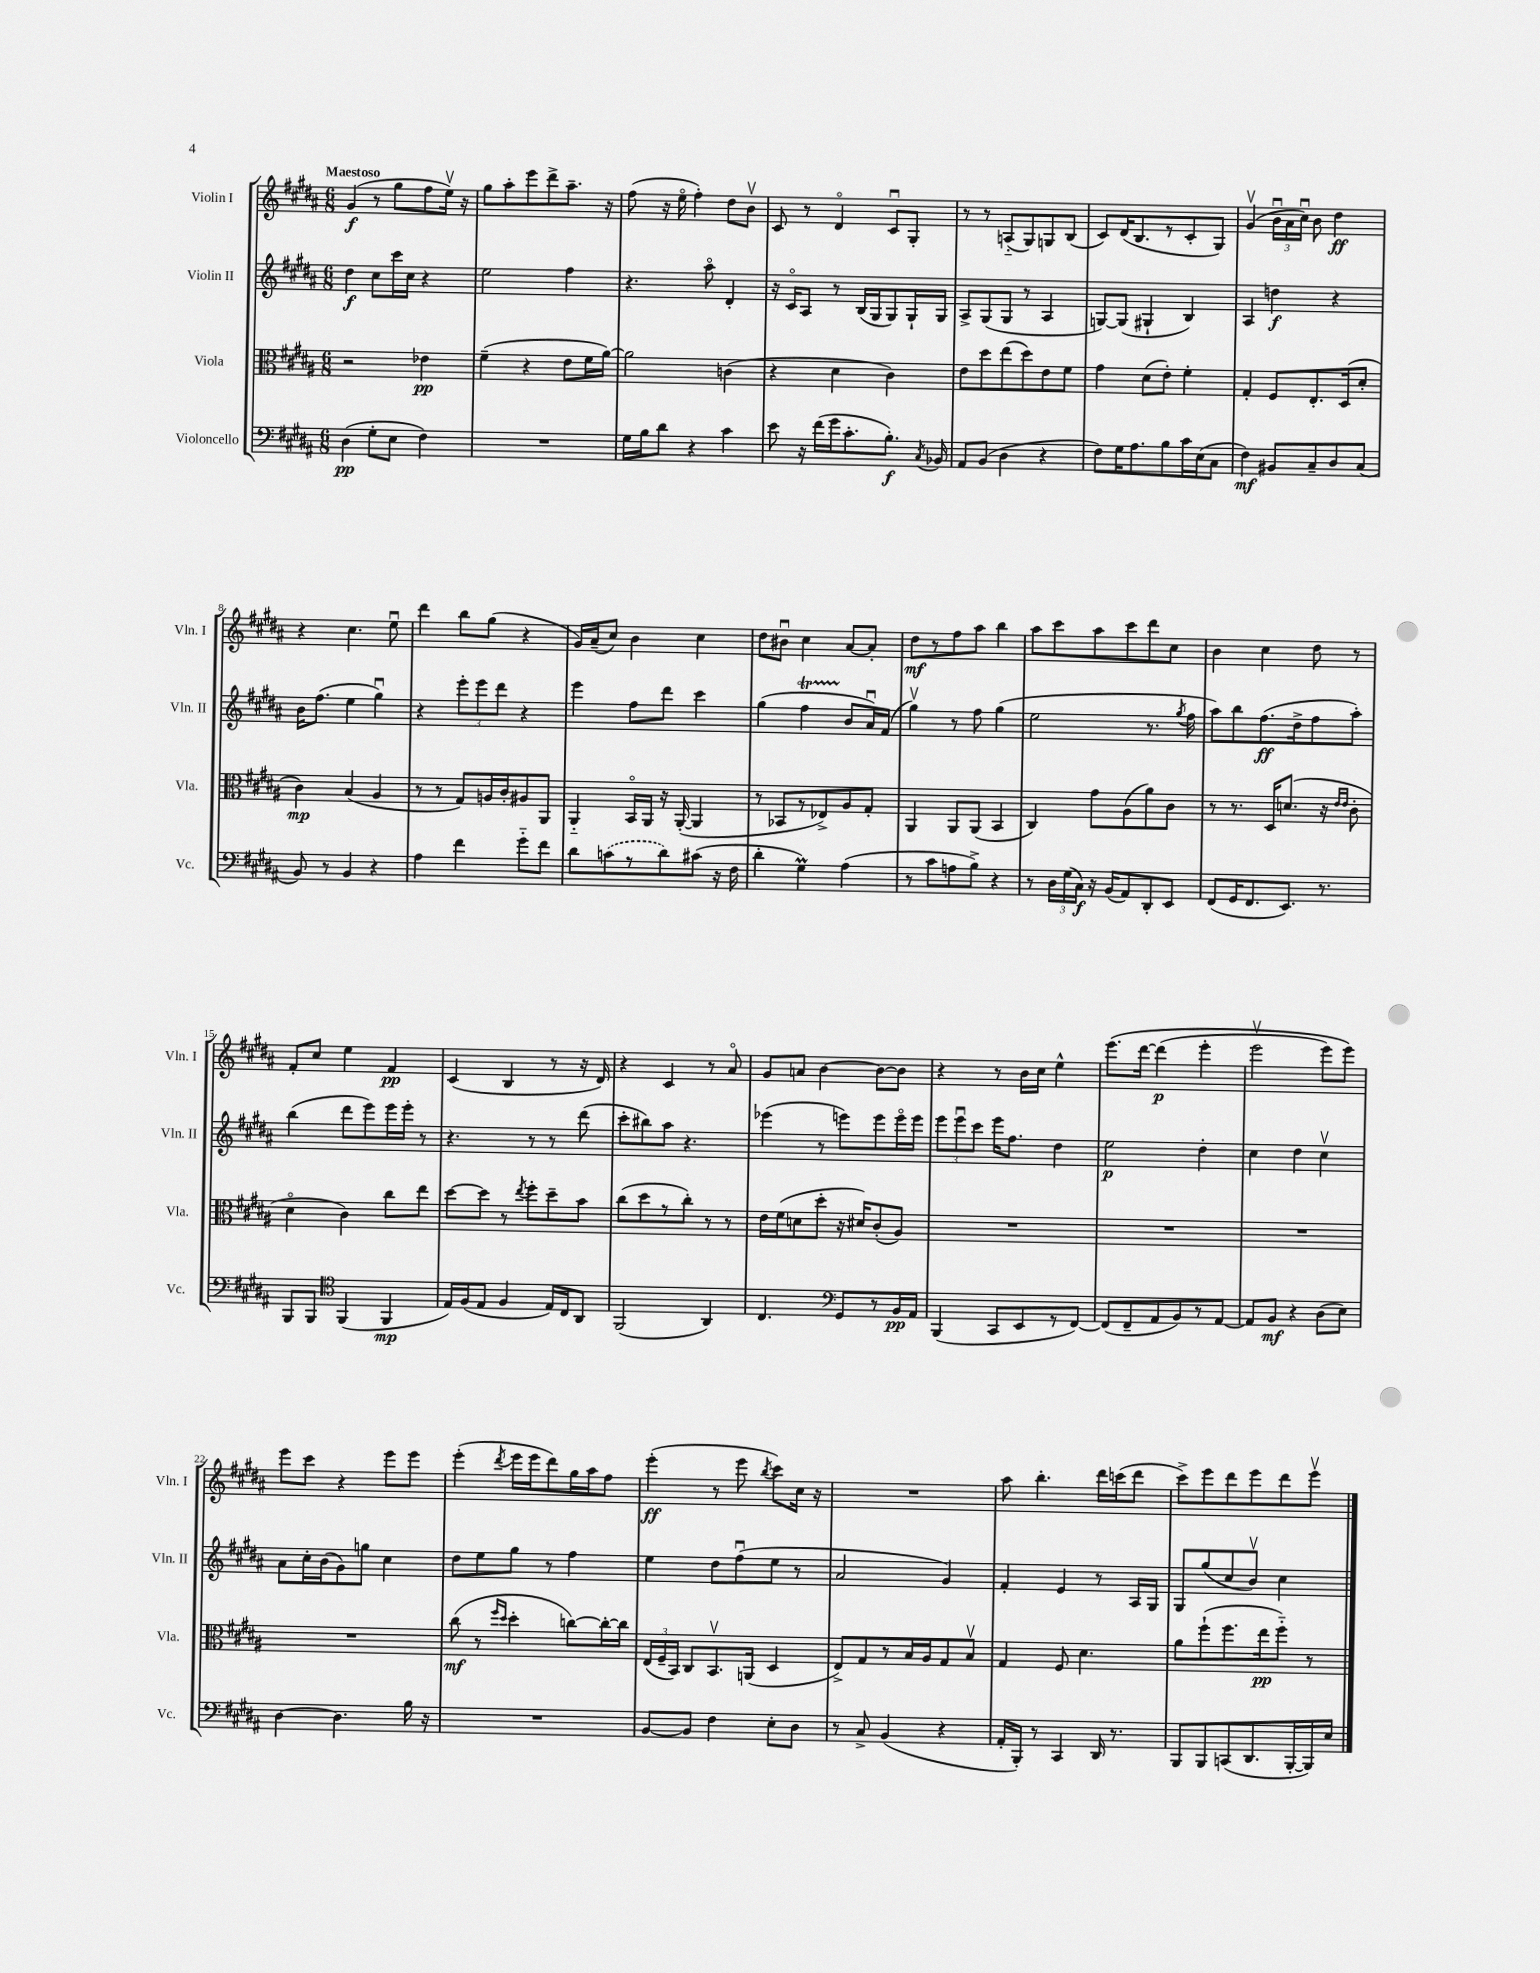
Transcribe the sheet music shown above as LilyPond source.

<<
\new StaffGroup <<
\new Staff = "s0" \with { instrumentName = "Violin I" shortInstrumentName = "Vln. I" } {
    \clef treble \key b \major \numericTimeSignature \time 6/8 \tempo "Maestoso"
    \autoBeamOff gis'4\f( r8 gis''8[ fis''8 e''16]\upbow) r16 |
    gis''8[ ais''8-. e'''8 dis'''8-> ais''8.]-- r16 |
    fis''8( r16 e''16\flageolet fis''4-.) dis''8[ b'8]\upbow |
    cis'8 r8 dis'4\flageolet cis'8[\downbow gis8]-. |
    r8 r8 a8[-_( gis8) g8 b8]( |
    cis'8[) dis'16( b8. r8 cis'8-. gis8]) |
    gis'4\upbow( \tuplet 3/2 { b'16[\downbow ais'16 cis''16]\downbow) } b'8 dis''4\ff |
    r4 cis''4. e''8\downbow |
    dis'''4 b''8[ gis''8]( r4 |
    gis'16[) ais'16--( cis''8]) b'4 cis''4 |
    dis''8[ bis'8]\downbow cis''4 ais'8[~ ais'8]-. |
    dis''8[\mf r8 fis''8 ais''8] b''4 |
    ais''8[ cis'''8 ais''8 cis'''8 dis'''8 cis''8] |
    b'4 cis''4 dis''8 r8 |
    fis'8[-. cis''8] e''4 fis'4\pp |
    cis'4( b4 r8 r16 dis'16) |
    r4 cis'4 r8 ais'8\flageolet |
    gis'8[ a'8] b'4~ b'8[~ b'8] |
    r4 r8 b'16[ cis''16] e''4-^ |
    e'''8.[\( dis'''16]~ dis'''4\p( e'''4-. |
    e'''2\upbow e'''8[) e'''8]\) |
    e'''8[ cis'''8] r4 e'''8[ e'''8] |
    e'''4-.( \acciaccatura { dis'''8 } e'''16[ e'''16 dis'''8) gis''16 ais''16 fis''8] |
    e'''4-.\ff( r8 e'''8 \acciaccatura { b''8 } cis'''8[) cis''16] r16 |
    R2. |
    ais''8 b''4.-. dis'''16[ c'''16( dis'''8] |
    cis'''8[->) e'''8 dis'''8 e'''8 dis'''8 e'''8]\upbow \bar "|." |
}
\new Staff = "s1" \with { instrumentName = "Violin II" shortInstrumentName = "Vln. II" } {
    \clef treble \key b \major \numericTimeSignature \time 6/8
    \autoBeamOff dis''4\f cis''8[ cis'''16 cis''16] r4 |
    e''2 fis''4 |
    r4. ais''8\flageolet dis'4-. |
    r16 cis'16[\flageolet ais8] r8 b16[( gis16 gis8) gis16-! gis16] |
    ais8[-> gis8( gis8] r8 ais4 |
    g8[~) g8]( gis4-! b4) |
    ais4 d''4\f r4 |
    b'16[ fis''8.]( e''4 gis''4\downbow) |
    r4 \tuplet 3/2 { e'''8[-. e'''8 dis'''8] } r4 |
    e'''4 fis''8[ dis'''8] cis'''4 |
    gis''4( fis''4\startTrillSpan b'8[\stopTrillSpan ais'16\downbow) fis'16]( |
    gis''4\upbow) r8 fis''8 gis''4( |
    e''2 r8. \acciaccatura { gis''8 } fis''16 |
    ais''8[) b''8 fis''8.\ff( dis''16-> fis''8 ais''8]-.) |
    b''4( dis'''8[ e'''8) e'''16 e'''16]-. r8 |
    r4. r8 r8 dis'''8( |
    cis'''8[-. bis''8) ais''8] r4. |
    ees'''4( r8 e'''8[) e'''8 e'''16\flageolet e'''16] |
    \tuplet 3/2 { e'''8[ e'''8\downbow cis'''8] } e'''16[ fis''8.] dis''4 |
    e''2\p dis''4-. |
    cis''4 dis''4 cis''4\upbow |
    ais'8[ cis''16-. b'16( gis'8) g''8] cis''4 |
    dis''8[ e''8 gis''8] r8 fis''4 |
    e''4 dis''8[ fis''8\downbow( e''8] r8 |
    ais'2 gis'4) |
    fis'4-. e'4 r8 ais16[ gis16] |
    gis8[ gis''8( cis''8 b'8]\upbow) cis''4 \bar "|." |
}
\new Staff = "s2" \with { instrumentName = "Viola" shortInstrumentName = "Vla." } {
    \clef alto \key b \major \numericTimeSignature \time 6/8
    \autoBeamOff r2 ees'4\pp |
    fis'4--( r4 e'8[ fis'16 ais'16]~) |
    ais'2 c'4( |
    r4 dis'4 cis'4) |
    e'8[ dis''8 e''8( dis''8) e'8 fis'8] |
    gis'4 dis'8[( e'8]-.) fis'4-. |
    gis4-. fis8[ e8.-. dis16( dis'8]-. |
    cis'4\mp) b4( ais4 |
    r8 r8 gis8[) a16 cis'16-. ais8 ais,8] |
    ais,4-_ b,16[\flageolet ais,16] r16 ais,16~-.( ais,4 |
    r8 bes,8[ r8 ees8->) ais8 gis8]-. |
    ais,4 ais,8[ ais,8]( b,4 |
    cis4) gis'8[ ais8( ais'8) cis'8] |
    r8 r8. dis16[ d'8.]( r16 \grace { e'16[ e'16] } cis'8-. |
    dis'4\flageolet cis'4) cis''8[ e''8] |
    dis''8[~ dis''8] r8 \acciaccatura { e''8 } fis''8[-. dis''8-- b'8] |
    cis''8[( dis''8 r8 cis''8]-.) r8 r8 |
    e'16[ fis'16( d'8 dis''8]-. r16 dis'16[) cis'8-.( ais8]) |
    R2. |
    R2. |
    R2. |
    R2. |
    cis''8\mf( r8 \grace { fis''16[ dis''16] } dis''4-. c''8[~) c''16~-. c''16] |
    \tuplet 3/2 { e16[( fis16-- b,16]) } cis8[ b,8.\upbow a,16]( dis4 |
    e8[->) gis8 r8 b16 ais16 gis8 b8]\upbow |
    gis4 fis8 dis'4. |
    ais'8[ fis''8-!( fis''8. e''16\pp fis''8]-_) r8 \bar "|." |
}
\new Staff = "s3" \with { instrumentName = "Violoncello" shortInstrumentName = "Vc." } {
    \clef bass \key b \major \numericTimeSignature \time 6/8
    \autoBeamOff dis4\pp( gis8[-. e8] fis4) |
    R2. |
    gis16[ b16 dis'8] r4 cis'4 |
    e'8 r16 fis'16[( gis'16 cis'8.-. b8.]-.\f) \acciaccatura { cis8 } bes,16 |
    ais,8[ b,8]( dis4 r4 |
    fis8[) gis16 ais8. b8 cis'16 e16( cis8] |
    fis4\mf) bis,8[ cis8-- dis8 cis8]( |
    b,8) r8 b,4 r4 |
    ais4 fis'4 gis'8[-_ fis'8] |
    dis'8[ \once \slurDashed c'8( r8 dis'8) cis'8]( r16 fis16 |
    dis'4-. gis4\prall) ais4( |
    r8 cis'8[ a8 b8]->) r4 |
    r8 \tuplet 3/2 { dis16[ gis16( cis16]\f) } r16 b,16[( ais,8) dis,8-. e,8] |
    fis,8[( gis,16 fis,8. e,8.]) r8. |
    b,,8[ b,,8] \clef tenor fis,4( fis,4\mp |
    e16[) fis16( e8] fis4 e16[) cis16 ais,8] |
    fis,2( ais,4) |
    cis4. \clef bass gis,8[ r8 b,16\pp ais,16] |
    b,,4( cis,8[ e,8 r8 fis,8]~) |
    fis,8[( fis,8-- ais,8 b,8) r8 ais,8]~ |
    ais,8[ b,8]\mf r4 dis8[( e8]) |
    dis4~ dis4. b16 r16 |
    R2. |
    b,8[~ b,8] fis4 e8[-. dis8] |
    r8 cis8-> b,4( r4 |
    ais,16[-. b,,16]-.) r8 cis,4 dis,16 r8. |
    b,,8[ b,,8 c,8( dis,8. b,,16~-. b,,16) e16] \bar "|." |
}
>>
>>
